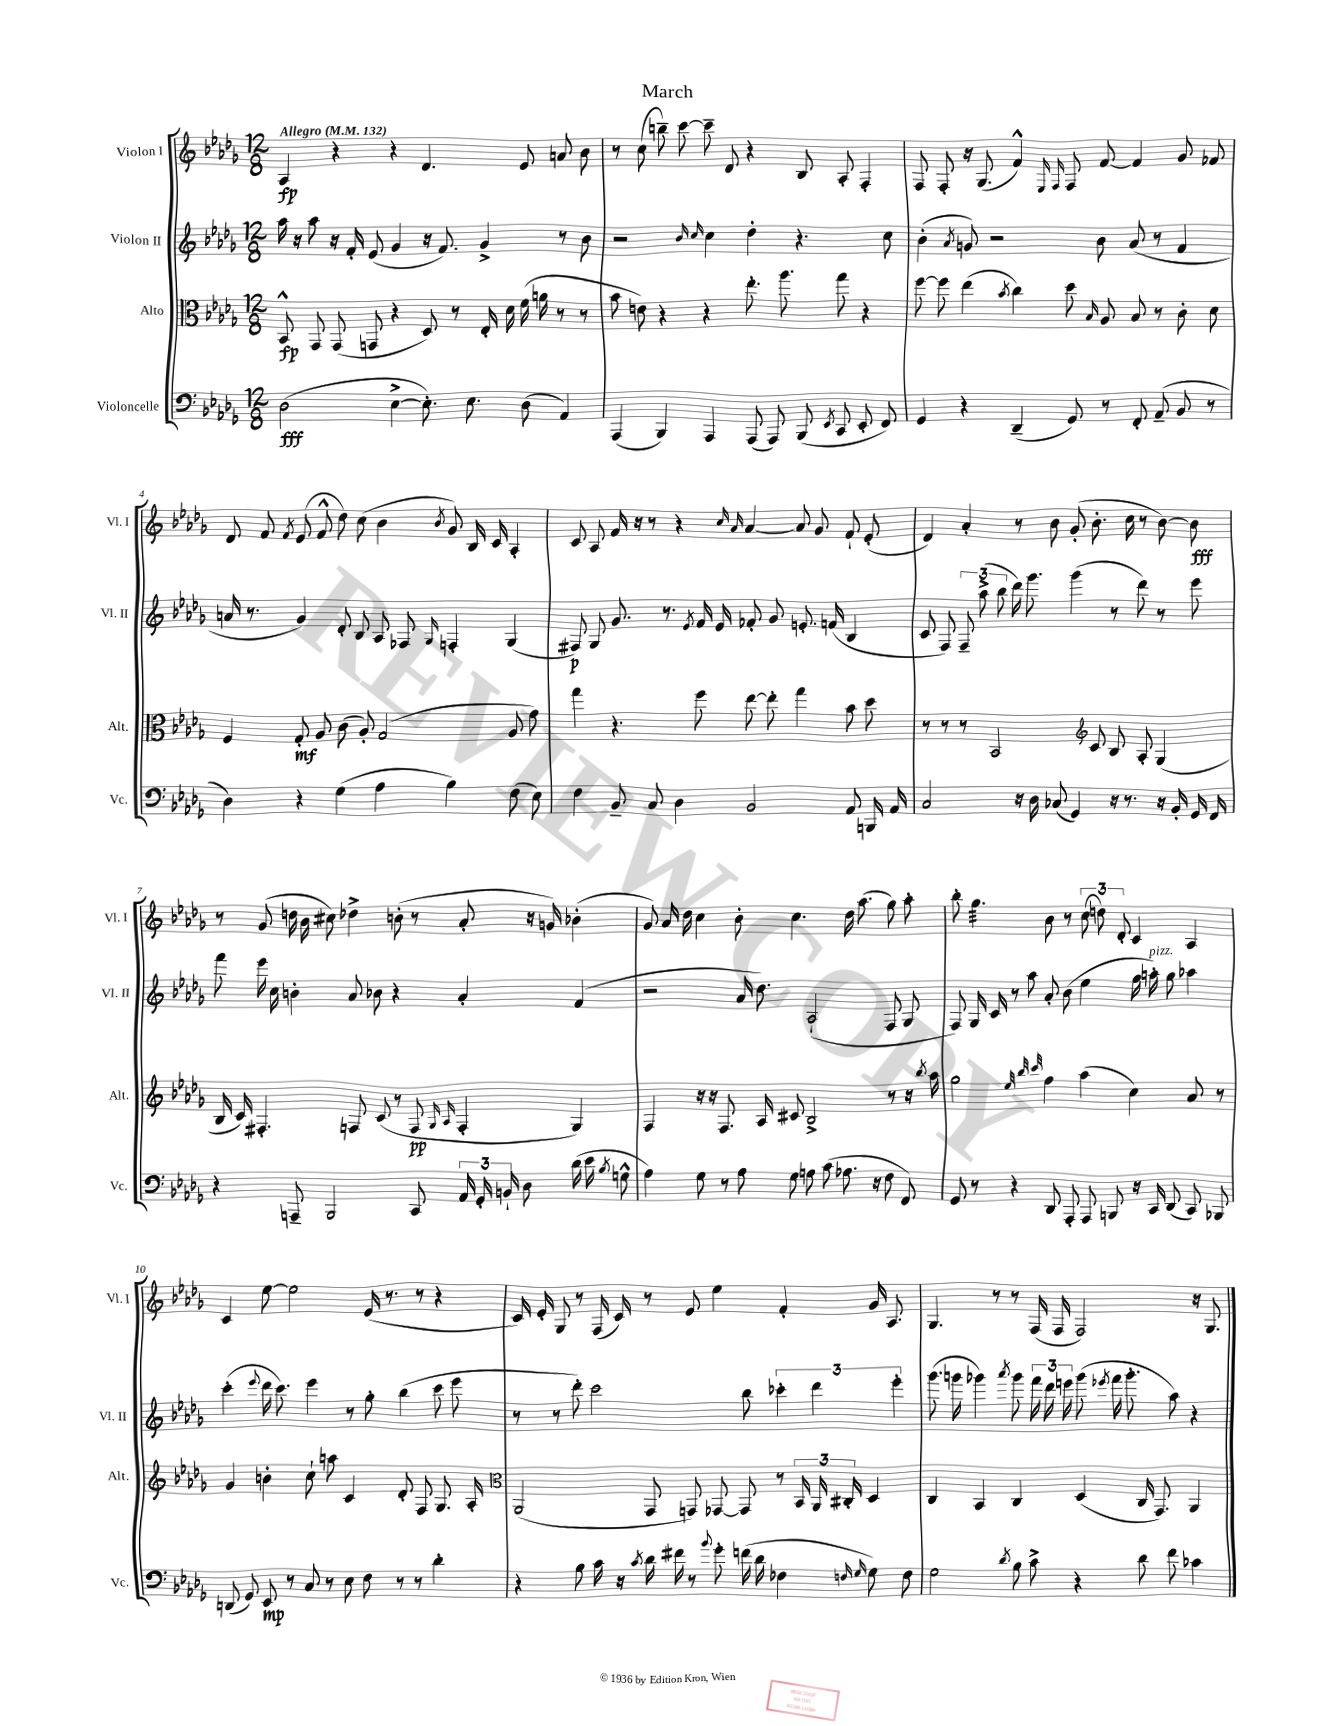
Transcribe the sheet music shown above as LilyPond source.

\header { title = "March" }
<<
\new StaffGroup <<
\new Staff = "s0" \with { instrumentName = "Violon I" shortInstrumentName = "Vl. I" } {
    \clef treble \key des \major \numericTimeSignature \time 12/8 \tempo "Allegro" 4 = 132
    \autoBeamOff aes4\fp r4 r4 des'4. ees'8 a'8 bes'8 |
    r8 c''8( b''8--) c'''8~ c'''8-- des'8 r4 bes8 aes8-. f4-. |
    f8 f8-. r16 ges8.( f'4-^) \grace { ees16 f16 } f8 f'8~ f'4 ges'8 fes'8 |
    des'8 f'8 \acciaccatura { f'8 } ees'8( f'8-^ des''8) c''8( bes'4 \acciaccatura { bes'8 } ges'8) bes16 c'16 aes4-. |
    c'8 aes8 f'16 r16 r8 r4 \grace { c''16 aes'16 } aes'4~ aes'8 ges'8 f'8-! ees'8-.( |
    des'4) aes'4-. r8 bes'8 ges'8-.( bes'8.-. c''16 r8 bes'8~) bes'8\fff |
    r8 ges'8( d''16 bes'16 cis''8) des''4-> b'8-.( r8 aes'8-. r16 g'16) bes'4-.( |
    ges'8) aes'16 des''16 c''4 bes'8-. c''4. des''16 aes''8.( ges''8) aes''8-. |
    bes''8-. ges''4.:32 bes'8 r8 \tuplet 3/2 { c''8( d''8) des'8-. } c'4 aes4 |
    c'4 ees''8~ ees''2 ees'16( r8. r8 r4 |
    c'16) ees'16-. ges8 r8 f16( c'16) r8 ees'8 ees''4 f'4-. ges'16 aes8. |
    ges4. r8 r8 f16( f16 f2) r16 ges8. \bar "|." |
}
\new Staff = "s1" \with { instrumentName = "Violon II" shortInstrumentName = "Vl. II" } {
    \clef treble \key des \major \numericTimeSignature \time 12/8
    \autoBeamOff aes''16 r16 aes''8 r16 f'16-. ees'8( ges'4 r16 f'8.) ges'4-> r8 bes'8 |
    r2 \grace { bes'16 c''16 } c''4 des''4-. r4. c''8 |
    bes'4-.( \acciaccatura { aes'8 } g'8) r2 bes'8 aes'8( r8 f'4 |
    a'16 r8. ges'4) des'8-. bes8 aes8 fes8 \grace { ges16 } f4-. ges4( |
    fis8\p) ges8 ges'8. r8. \acciaccatura { ees'8 } f'16 ees'16 fes'8-. ges'8 e'8.-. f'16( bes4 |
    c'8 f8) \tuplet 3/2 { f8-- aes''8->( bes''8 } des'''16) ges'''8. ges'''4( r8 des'''8) r8 ees'''8 |
    f'''8 ees'''16 c''16 b'4-. aes'8 bes'8 r4 aes'4-. f'4( |
    r2 aes'16 des''8.) aes2-!( f8 ges8 |
    f8) ges16 c'16 r8 aes''8 aes'8-. bes'8( ees''4 ges''16 a''16-.^\markup { \italic "pizz." }) ges''8 aes''4 |
    c'''4-.( \appoggiatura { ees'''8 } des'''16 c'''8.) ees'''4 r8 ges''8-. bes''4( c'''8 ees'''8 |
    r8 r8 des'''8-.) c'''2 bes''8 \tuplet 3/2 { ces'''4-. des'''4 ees'''4-. } |
    ges'''8.( g'''16 ges'''4) \acciaccatura { aes'''8 } ges'''8 \tuplet 3/2 { f'''16 des'''16 e'''16 } ges'''8( \acciaccatura { ees'''8 } f'''16 ges'''8.-. aes''8) r4 \bar "|." |
}
\new Staff = "s2" \with { instrumentName = "Alto" shortInstrumentName = "Alt." } {
    \clef alto \key des \major \numericTimeSignature \time 12/8
    \autoBeamOff bes,8-^\fp ges,8 ges,8( g,8 r4 des8) r8 ees16-. des'16 f'16( a'16 r8 r8 |
    bes'8 e'8) r4 r4 ees''8.-. aes''8. ges''8 r4 |
    f''8~ f''8 ees''4( \acciaccatura { bes'8 } c''4) des''8 \grace { bes16 } aes8 bes8 r8 c'8-. des'8 |
    f4 ges8-.\mf aes8 c'8( aes8-.) ges2( aes8 ges'8) |
    ges''4 r4. f''8 ees''8~ ees''8-. ges''4 bes'8 des''8 |
    r8 r8 r8 bes,2 \clef treble c'8 bes8 aes8-. ges4( |
    bes16 c'16) fis4.-. f8 c'8( r8 f8\pp \grace { ges16 aes16 } f4-. ges4) |
    f4 r16 r16 f8. aes16 cis'8 bes2-> r8 r16 \acciaccatura { bes''8 } aes''16 |
    ges''2 \grace { ees''32 bes''32 c'''32 } f''4 aes''4( c''4) aes'8 r8 |
    ges'4 b'4-. c''8-! a''8 c'4 des'8-. f8 ges8. aes16-. |
    \clef alto aes,2( ges,8 g,8) ges,8~ ges,8 r8 \tuplet 3/2 { bes,16 aes,16 cis16-. } des4 |
    c4 bes,4 c4 des4( c16 ges,8.) aes,4 \bar "|." |
}
\new Staff = "s3" \with { instrumentName = "Violoncelle" shortInstrumentName = "Vc." } {
    \clef bass \key des \major \numericTimeSignature \time 12/8
    \autoBeamOff des2\fff( ees4~-> ees8.-.) ees8. des8( aes,4) |
    aes,,4( bes,,4) aes,,4 aes,,8( aes,,8) bes,,8( \acciaccatura { ees,8 } c,8 ees,8-. f,8) |
    ges,4 r4 des,4--( ges,8) r8 f,8-. aes,8--( bes,8 r8 |
    des4) r4 ges4( aes4 bes4) f8( ees8) |
    f4 bes,8-- c8 des4 bes,2 aes,8 b,,16 aes,16 |
    c2 r16 des16 ces8( ges,4) r16 r8. r16 bes,16-. ges,16 f,16 |
    r4 a,,8-- bes,,2 c,8 \tuplet 3/2 { aes,16 ges,16-. b,16-! } des8 des'16( ees'16 \acciaccatura { bes8 } g8-^ |
    aes4) ges8 r8 aes8 ges8 a8 c'8( aes8. r16 f8 f,8) |
    ges,8 r8 r4 des,8 aes,,8-. aes,,8 b,,8 r16 c,16 des,8( c,8) bes,,8 |
    d,8( ges,8) ees,8\mp r8 c8 r8 ees8 f8 r8 r8 des'4-. |
    r4 bes8 c'16 r16 \acciaccatura { c'8 } des'16 fis'16 r8 \appoggiatura { bes'8 } ges'8-. f'16( des'16 fes4 \grace { f16 ges16 } ges8) f8 |
    ges2 \acciaccatura { des'8 } bes8 c'8-> r4 des'8 f'8 ces'4 \bar "|." |
}
>>
>>
